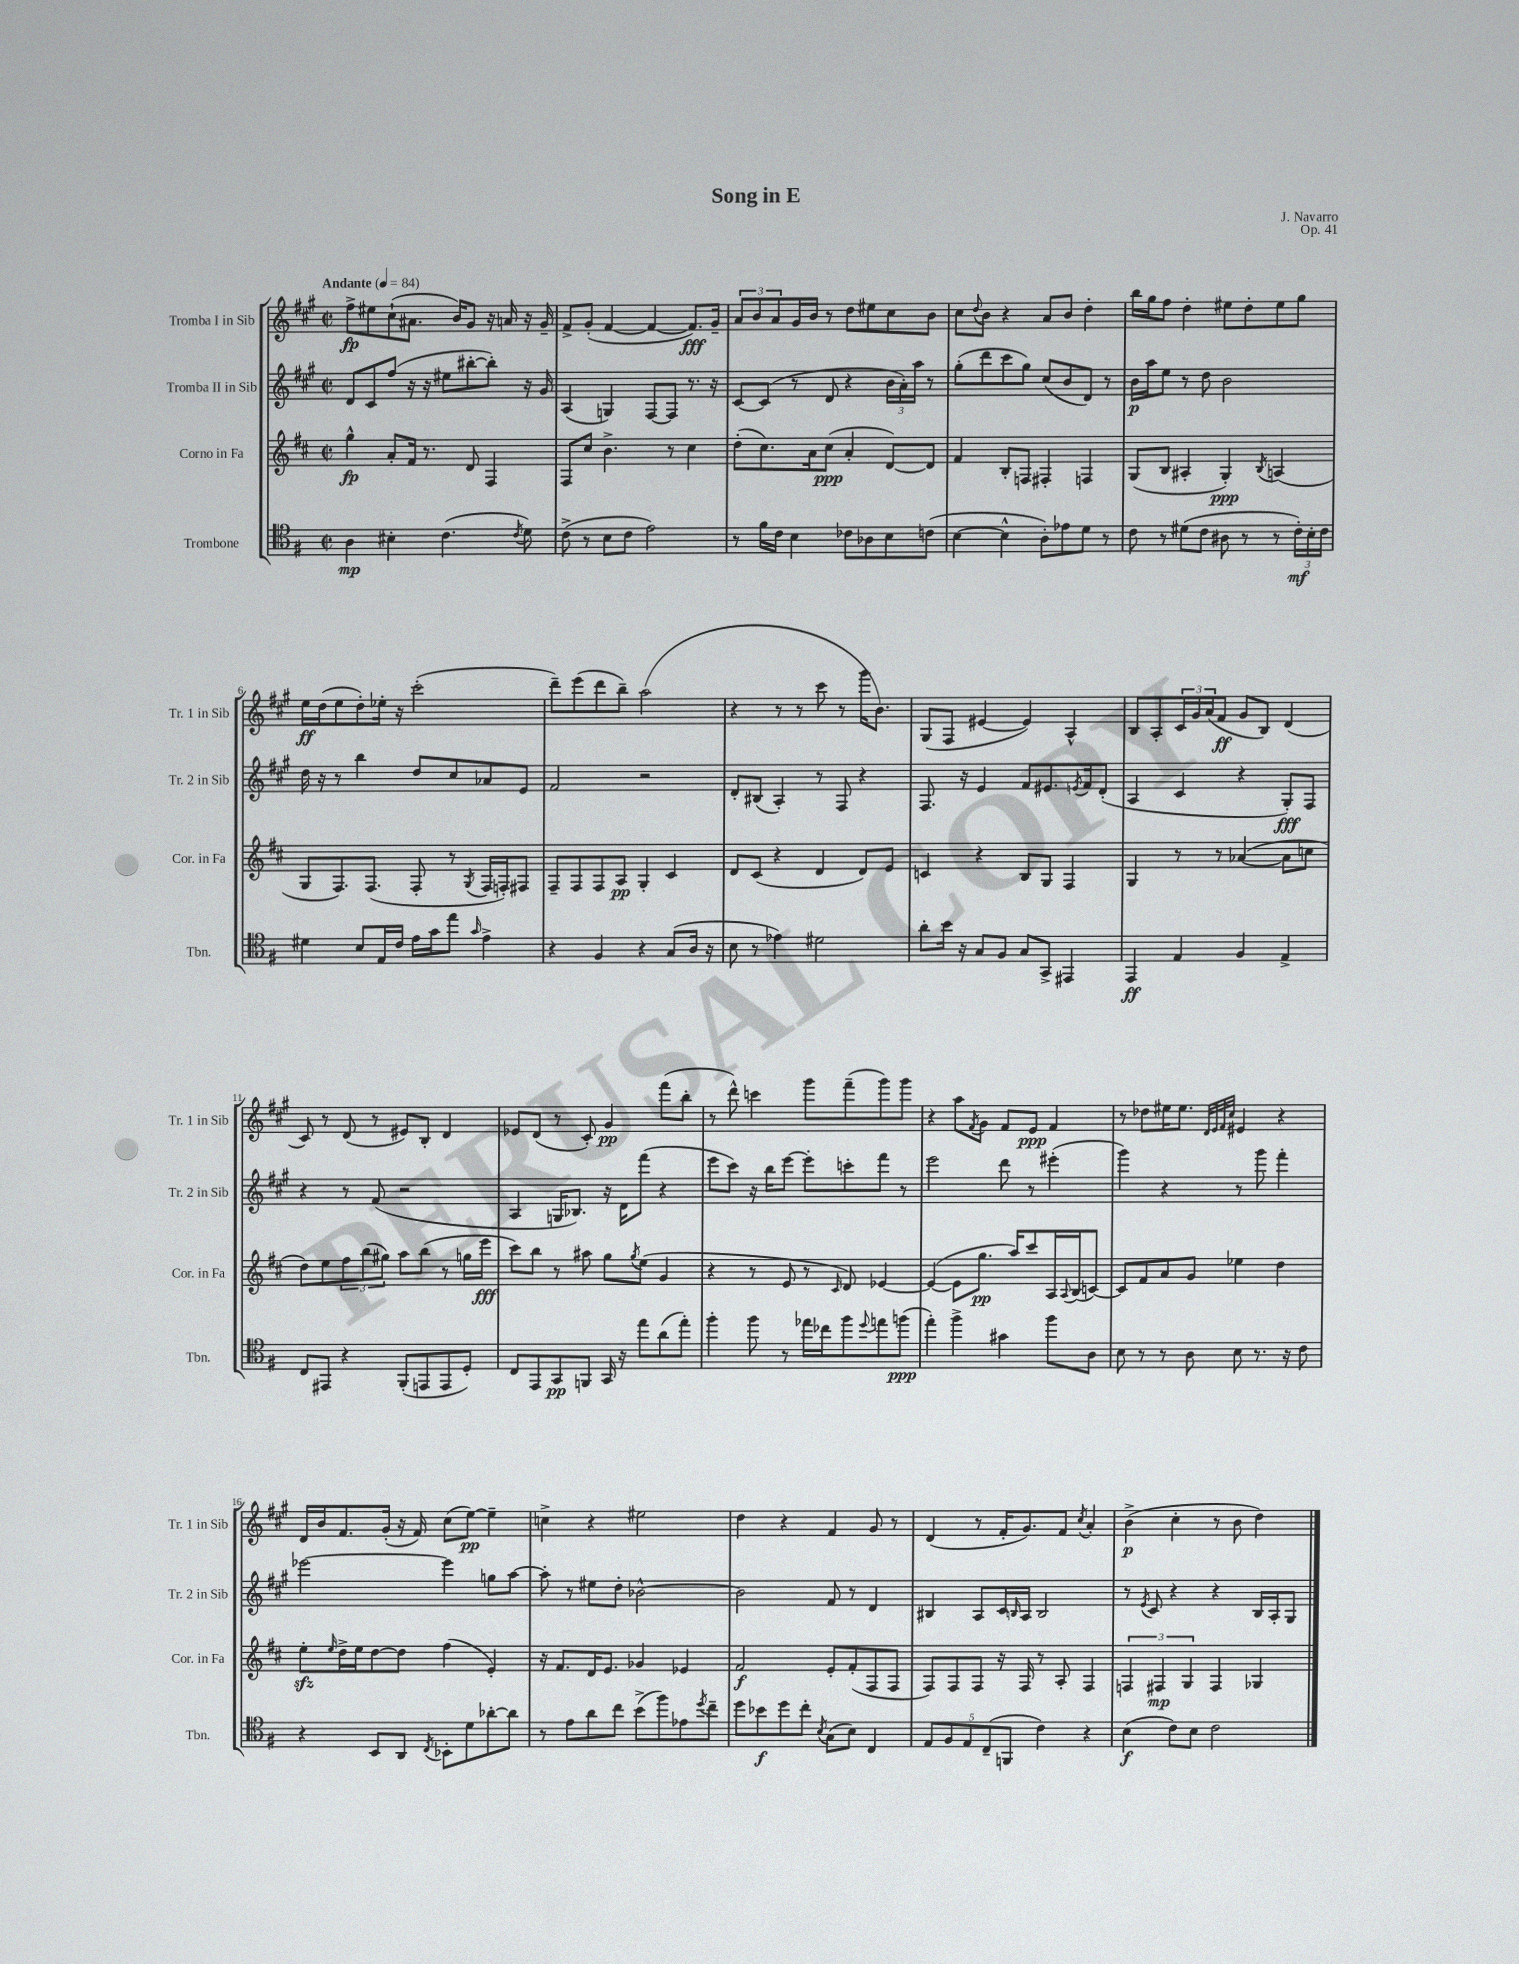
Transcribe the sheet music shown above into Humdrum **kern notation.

**kern	**kern	**kern	**kern
*staff4	*staff3	*staff2	*staff1
*clefC4	*clefG2	*clefG2	*clefG2
*k[f#]	*k[f#c#]	*k[f#c#g#]	*k[f#c#g#]
*M2/2	*M2/2	*M2/2	*M2/2
*met(c|)	*met(c|)	*met(c|)	*met(c|)
*MM84	*MM84	*MM84	*MM84
4A\	4gg^^\	8d/L	8ff#^\L
.	.	8c#/	8ee#\
4B#'\	8a'/L	(8ff#/J	(8cc#`\
.	16f#/Jk	16r	8.a#\J
.	8.r	16r	.
(4.c\	.	8ee#\L	.
.	.	.	16b/LK)
.	8d/	[8bb#'\	8g#/J
.	4F#/	8bb#'\]J)	16r
.	.	.	16a/
8qc/	.	.	.
8d\)	.	16r	16r
.	.	16g#/	16g#~/
=	=	=	=
(8c^\	8F#/L	(4A/	8f#^/L
8r	8cc#/J	.	(8g#'/J
8B\L	4.b^\	4G/)	[4f#/
8c\J	.	.	.
2e\)	.	[8F#/L	4f#/_
.	8r	8F#/]J	.
.	4cc#\	8.r	8.f#/]L)
.	.	16r	16g#~/Jk
=	=	=	=
8r	(8dd'\L	[8c#/L	12a/L
.	.	.	12b/
16f#\LL	8.cc#\)	(8c#/]J	.
.	.	.	12a/
16c\JJ	.	.	.
4B\	.	8r	16g#/L
.	16a\k	.	16b/JJ
.	(8cc#\J	8d/	8r
8c-\L	4a'/	4r	8dd\L
8A-\	.	.	8ee#\
8B\	[8d/L)	24b\LL	8cc#\
.	.	24a'\)	.
.	.	24aa\JJ	.
(8c\J	8d/]J	8r	8b\J
=	=	=	=
[4B\	4f#/	(8gg#'\L	8cc#\L
.	.	.	8qqdd/
.	.	8ddd\	8b\J
4B^^\]	8B'/L	8ccc#\	4r
.	8F/J	8gg#\J)	.
8A'\L)	4F#'/	(8cc#/L	8a/L
8e-\	.	8b/	8b/J
8d\J	4F/	8d/J)	4dd'\
8r	.	8r	.
=	=	=	=
8c\	(8G/L	16b\LL	16bb\LL
.	.	16aa\J	16gg#\J
8r	8B/J	8ee\J	8ff#\J
(8d#\L	4A#'/	8r	4dd'\
8c\J	.	8dd\	.
8A#\	4G'/)	2b\	8ee#\L
8r	.	.	8dd'\
.	8qB/	.	.
8r	(4A/	.	8ee#\
24c'\LL)	.	.	8gg#\J
24B'\	.	.	.
24c\JJ	.	.	.
=	=	=	=
4d#\	8G/L	16dd\	16ee\LL
.	.	16r	(16dd\J
.	8.F#/)	8r	8ee\
8B/L	.	4bb\	8dd'\)
.	(8.F#/J	.	.
16E/L	.	.	16ee-'\Jk
16c/JJ	.	.	16r
16e\LL	8F#'/	8dd/L	(2ccc#'\
16g\J	.	.	.
8ee\J	8r	8cc#/	.
16qqg/	8qG/	.	.
4e^\	16F#/LL	8a-/	.
.	16F'/J)	.	.
.	8F#/J	8e/J	.
=	=	=	=
4r	8F#~/L	2f#/	8ddd~\L)
.	8F#/	.	(8eee\
4F#/	8F#/	.	8ddd\
.	8A/J	.	8bb~\J)
4r	4G'/	2r	(2aa\
(8G/L	4c#/	.	.
16A/Jk	.	.	.
16r	.	.	.
=	=	=	=
8B\	8d/L	8d'/L	4r
8r	(8c#/J	(8B#/J	.
4e-\)	4r	4A'/)	8r
.	.	.	8r
2d#\	4d/	8r	8ccc#\
.	.	8F#/	8r
.	8d/L)	4r	16ggg#\LK
.	.	.	8.b\J)
.	8e/J	.	.
=	=	=	=
8a'\L	4c/	8.F#/	(8G#/L
16b\Jk	.	.	8F#/J
16r	.	16r	.
8G/L	4r	4e/	[4e#/
8F#/J	.	.	.
8G/L	8B/L	8f#/L	4e#/])
8GG^/J	8G/J	8.e#/	.
4EE#/	4F#/	.	4A^^/
.	.	8qe/	.
.	.	16f#/k	.
.	.	(8d'/J	.
=	=	=	=
4EE/	4G/	4A/	8B/L
.	.	.	8A'/
4E/	8r	4c#/	24c#/L
.	.	.	24g#/
.	.	.	(24a/J
.	8r	.	8f#/J
4F#/	([4a-/	4r	8g#/L
.	.	.	8B/J)
4E^/	8a-\]L	8G#'/L)	(4d/
.	8cc\J	8F#/J	.
=	=	=	=
8C/L	8dd\L)	4r	8c#/)
8EE#/J	8ee\	.	8r
4r	12ff#\	8r	(8d/
.	(12bb\	.	.
.	.	(8f#/	8r
.	12gg#\J)	.	.
(8FF#'/L	8aa\L	2r	8e#/L)
8EE/	(8bb\J	.	8B'/J
8EE/	8r	.	4d/
8D'/J)	16gg\LL	.	.
.	16eee\JJ	.	.
=	=	=	=
8C/L	8ccc#\L)	4A/	8e-/L
8EE/	8bb\J	.	(8d/J
8GG/	8r	16G/LK	8r
.	.	8.B-/J)	.
8FF/J	8aa#\	.	8c#'/)
16GG/	8gg\L	16r	4g#/
16r	.	16d\LK	.
.	8qgg/	.	.
8ee\L	(8ee\J	(8fff#\J	.
(8a\	4g/	4r	(8fff#\L
8ee'\J)	.	.	8bb'\J
=	=	=	=
4ff#'\	4r	8eee\L	8r
.	.	8ccc#\J)	8ddd^^\)
8ff#\	8r	16r	4ccc\
.	.	16bb\LK	.
8r	8e/	[8eee\J	.
16ee-\LL	8r	8eee'\]L	8ggg#\L
16cc-\J	.	.	.
.	16qqc#/	.	.
8ff#\	8d/)	8ccc'\	(8fff#~\
8qqdd/	.	.	.
8ee\	[4e-/	8fff#\J	8ggg#\)
(8ff\J	.	8r	8ggg#\J
=	=	=	=
4ee'\)	(4e-/_	2eee\	4r
4ff#^\	8e-\]L	.	8aa\L
.	.	.	8qf#/
.	8.gg\J	.	8g#\J
4g#\	.	8ddd\	8f#/L
.	16aa/LK)	.	.
.	8ccc#/	8r	8e/J
8ff#\L	16A/L	(4eee#'\	4f#/
.	8qqA/	.	.
.	(16B/J	.	.
8A\J	[8c/J)	.	.
=	=	=	=
8B\	8c/]L	4ggg#\)	8r
8r	8f#/	.	8dd-\L
8r	8a/	4r	16ee#\K
.	.	.	8.ee#\J
8A\	8g/J	.	.
.	.	.	32qqd/LLL
.	.	.	32qqe/
.	.	.	32qqf#/
.	.	.	32qqcc#/JJJ
8B\	4ee-\	8r	4e#/
8.r	.	8ggg#\	.
.	4dd\	4fff#'\	4r
16r	.	.	.
8c\	.	.	.
=	=	=	=
4r	8ee'\L	[2eee-\	16d/LL
.	.	.	16b/J
.	16qqee/	.	.
.	16dd^\L	.	8.f#/
.	16ee\J	.	.
8BB/L	[8dd\	.	.
.	.	.	(16g#'/Jk
8AA/J	8dd\]J	.	16r
.	.	.	16f#/)
8qC/	.	.	.
8BB-'\L	(4ff#\	4eee-\]	(8cc#\L
8d\	.	.	[8ee\J)
[8a-'\	4e'/)	8gg\L	4ee~\]
8a-\]J	.	[8aa\J	.
=	=	=	=
8r	16r	8aa'\]	4cc^\
.	8.f#/L	.	.
8e\L	.	8r	.
8a\	16d/K	8ee#\L	4r
.	8.e/J	.	.
8cc\J	.	8dd'\J	.
(8b^\L	4g-/	[2b-^^\	2ee#\
8ff#\)	.	.	.
8e-\	4e-/	.	.
8qdd/	.	.	.
8cc~\J	.	.	.
=	=	=	=
8dd\L	2f#/	2b-\]	4dd\
8b-\	.	.	.
8dd\	.	.	4r
8cc'\J	.	.	.
8qB/	.	.	.
(8G\L	8e'/L	8f#/	4f#/
8B\J)	(8f#'/	8r	.
4C/	8F#/	4d/	8g#/
.	8F#/J	.	8r
=	=	=	=
10E/L	8F#/L)	4B#/	(4d/
10F#/	.	.	.
.	8F#/	.	.
10E/	.	.	.
.	8F#/J	8A/L	8r
(10C~/	.	.	.
.	16r	16c#/L	16f#'/LK
10FF/J	.	.	.
.	.	16qqB/	.
.	16F#/	16A/JJ	8.g#/)
4c\)	8r	2B/	.
.	8A'/	.	8f#/J
.	.	.	8qcc#/
4r	4F#/	.	4a'/
=	=	=	=
(4B\	6F/	8r	(4b^\
.	.	8qe/	.
.	.	8c#/	.
.	6F#/	.	.
8c\L)	.	4r	4cc#'\
.	6G/	.	.
8B\J	.	.	.
2c\	4F#/	4r	8r
.	.	.	8b\
.	4G-/	16B/LL	4dd\)
.	.	16A'/J	.
.	.	8G#/J	.
==	==	==	==
*-	*-	*-	*-
